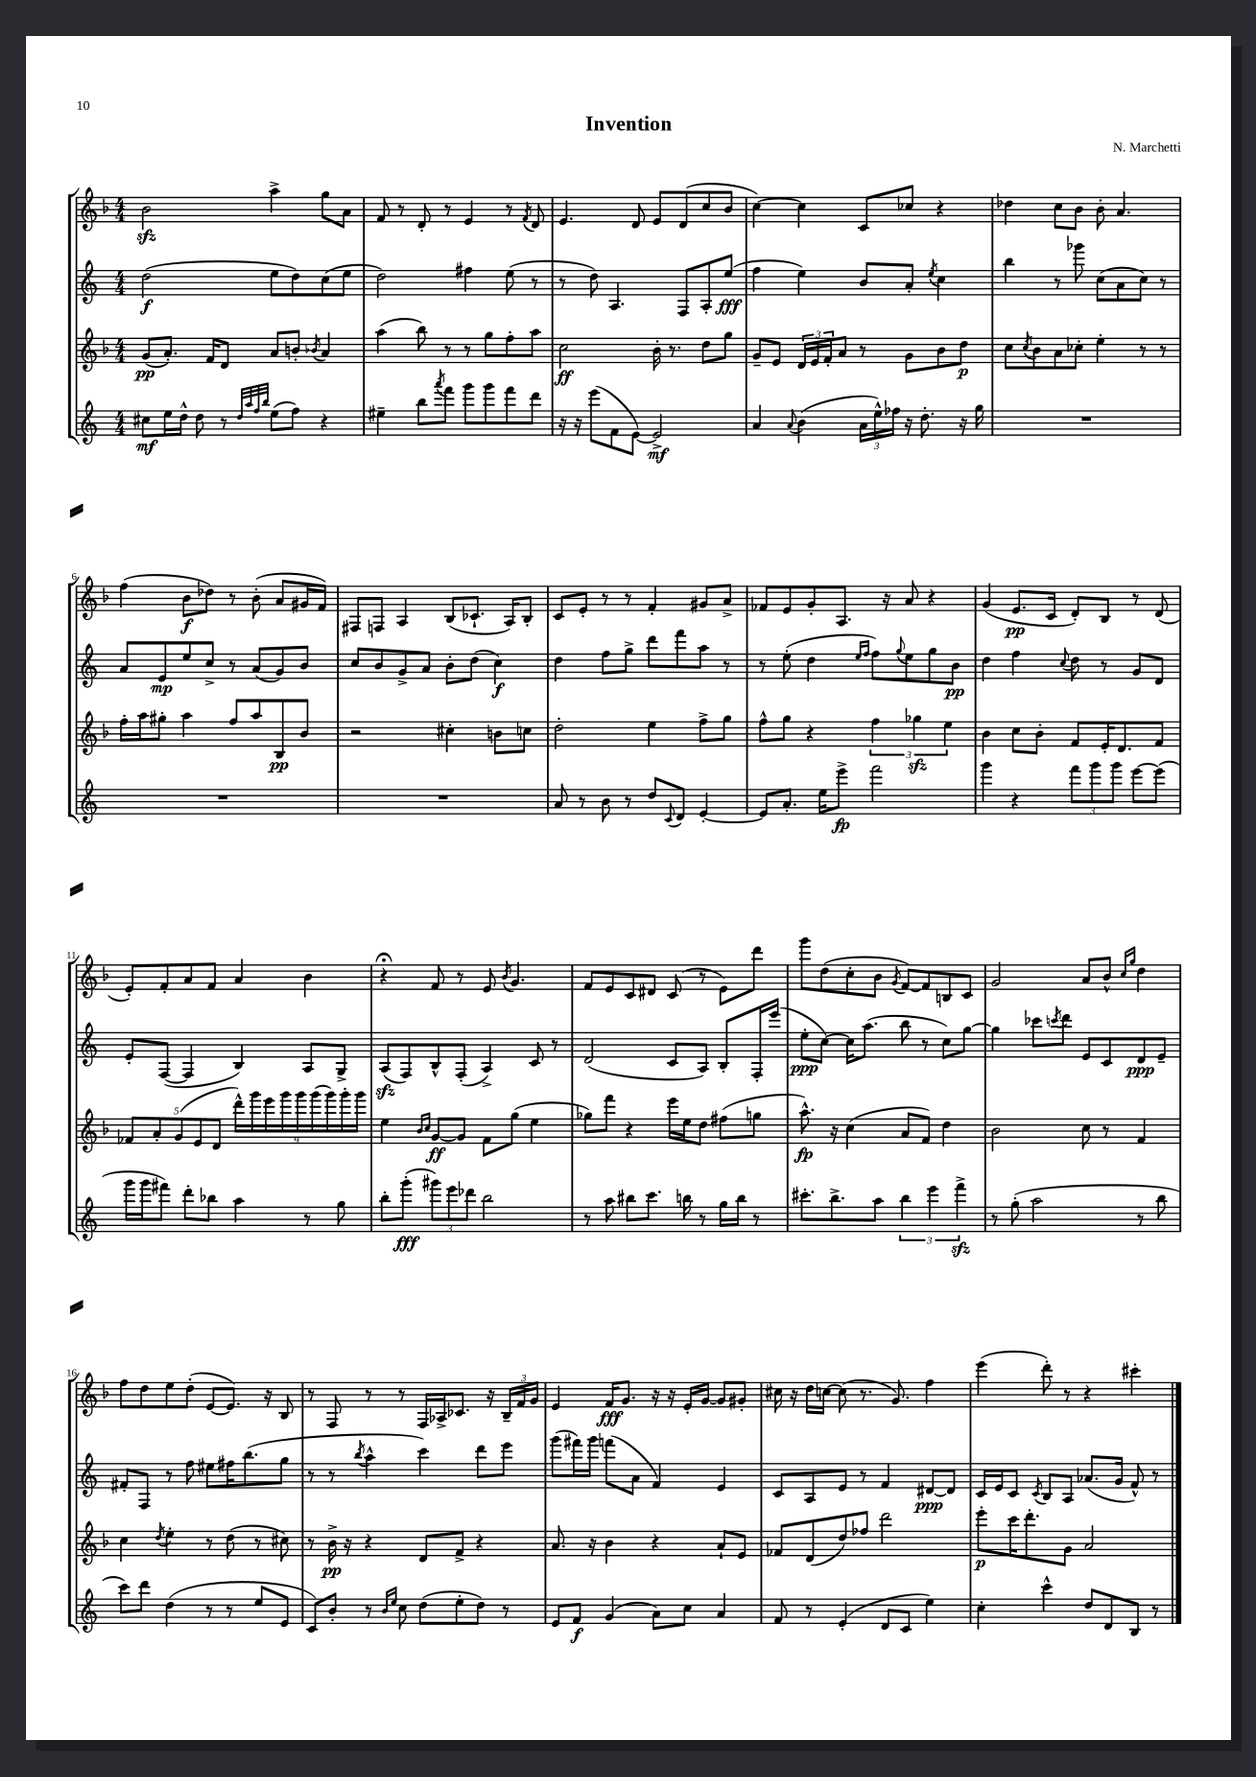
\header { title = "Invention" composer = "N. Marchetti" }
<<
\new StaffGroup <<
\new Staff = "s0" {
    \clef treble \key f \major \numericTimeSignature \time 4/4
    bes'2\sfz a''4-> g''8 a'8 |
    f'8 r8 d'8-. r8 e'4 r8 \acciaccatura { f'8 } d'8 |
    e'4. d'8 e'8 d'8( c''8 bes'8 |
    c''4~) c''4 c'8 ces''8 r4 |
    des''4 c''8 bes'8 bes'8-. a'4. |
    f''4( bes'8\f des''8) r8 bes'8-.( a'8 gis'16 f'16) |
    fis8 f8 a4 bes8( ces'8.-! a16) bes8-. |
    c'8 e'8-. r8 r8 f'4-. gis'8 a'8-> |
    fes'8 e'8 g'8-. a8. r16 a'8 r4 |
    g'4( e'8.\pp c'16 d'8-.) bes8 r8 d'8( |
    e'8-.) f'8-. a'8 f'8 a'4 bes'4 |
    r4\fermata f'8 r8 e'8 \acciaccatura { bes'8 } g'4. |
    f'8 e'8 c'8 dis'8 c'8( r8 e'8) d'''8 |
    g'''8 d''8( c''8-. bes'8 \acciaccatura { g'8 } f'8~) f'8 b8 c'8 |
    g'2 a'8 bes'8-^ \grace { c''16 g''16 } d''4 |
    f''8 d''8 e''8 d''8-.( e'8~ e'8.) r16 bes8 |
    r8 f8 r8 r8 f16 aes16-> ces'8. r16 \tuplet 3/2 { bes16-- f'16 g'16 } |
    e'4 f'16\fff g'8. r16 r16 e'16-. g'16~ g'8 gis'8-. |
    cis''16 r16 d''16 c''16~ c''8( r8. g'8.) f''4 |
    e'''4( d'''8-.) r8 r4 cis'''4-. \bar "|." |
}
\new Staff = "s1" {
    \clef treble \key c \major \numericTimeSignature \time 4/4
    d''2\f( e''8 d''8) c''8( e''8 |
    d''2) fis''4 e''8( r8 |
    r8 d''8) a4. f8 a8-. e''8\fff( |
    f''4 e''4) b'8 a'8-. \acciaccatura { e''8 } c''4 |
    b''4 r8 ges'''8 c''8( a'8 c''8) r8 |
    a'8 e'8\mp e''8 c''8-> r8 a'8( g'8) b'8 |
    c''8 b'8 g'8-> a'8 b'8-. d''8( c''4\f) |
    d''4 f''8 g''8-> d'''8 f'''8 a''8 r8 |
    r8 e''8-.( d''4 \grace { e''16 f''16 } f''8) \appoggiatura { g''8 } e''8 g''8 b'8\pp |
    d''4 f''4 \appoggiatura { c''8 } d''8 r8 g'8 d'8 |
    e'8-. f8~( f4 b4) a8 g8-> |
    a8\sfz( f8) b8-^ f8-.( a4->) c'8 r8 |
    d'2( c'8 a8) b8-. f16-. e'''16( |
    e''8-.\ppp c''8~) c''16 a''8.( b''8 r8 c''8) g''8~ |
    g''4 ces'''8 \acciaccatura { c'''8 } d'''8 e'8 c'8 d'8\ppp e'8-- |
    fis'8-. f8 r8 f''8 eis''8 fis''16 b''8.( g''8 |
    r8 r8 \acciaccatura { b''8 } a''4-^ c'''4) d'''8 e'''8 |
    g'''8( fis'''16) g'''16 f'''8( a'8 f'4) e'4 |
    c'8 a8 e'8 r8 f'4 dis'8~\ppp dis'8 |
    c'16 e'16 c'8 \acciaccatura { c'8 } b8 a8 aes'8.( g'16 f'8-^) r8 \bar "|." |
}
\new Staff = "s2" {
    \clef treble \key f \major \numericTimeSignature \time 4/4
    g'8\pp( a'8.-.) f'16 d'8 a'8 b'8-. \acciaccatura { bes'8 } a'4 |
    a''4( bes''8) r8 r8 g''8 f''8-. a''8 |
    c''2\ff bes'16-. r8. d''8 g''8 |
    g'8-- e'8 \tuplet 3/2 { d'16 e'16 f'16-. } a'8 r8 g'8 bes'8 d''8\p |
    c''8 \acciaccatura { c''8 } bes'8 a'8 ces''8-. e''4-. r8 r8 |
    f''16-. a''16 gis''8-. a''4 f''8 a''8 bes8\pp bes'8 |
    r2 cis''4-. b'8 c''8 |
    d''2-. e''4 f''8-> g''8 |
    f''8-^ g''8 r4 \tuplet 3/2 { f''4 ges''4\sfz e''4 } |
    bes'4 c''8 bes'8-. f'8 e'16-. d'8. f'8 |
    \tuplet 5/4 { fes'8 a'8-. g'8( e'8 d'8 } \tuplet 9/8 { d'''16-^) g'''16 e'''16 g'''16 g'''16 g'''16( g'''16) g'''16-. g'''16 } |
    e''4 \grace { bes'16 c''16 } g'8~\ff g'8 f'8 g''8( e''4 |
    ges''8) f'''8 r4 e'''16 e''16 d''8 fis''8( g''8 |
    a''8.-^\fp) r16 c''4( a'8 f'8) d''4 |
    bes'2 c''8 r8 f'4 |
    c''4 \acciaccatura { d''8 } e''4-. r8 d''8( r8 cis''8) |
    r8 bes'16->\pp r16 r4 d'8 f'8-> r4 |
    a'8. r16 bes'4 r4 a'8-! e'8 |
    fes'8 d'8( d''8) fes''8 d'''2 |
    e'''8-.\p c'''16 d'''8.-. g'8 a'2 \bar "|." |
}
\new Staff = "s3" {
    \clef treble \key c \major \numericTimeSignature \time 4/4
    cis''8\mf e''16 d''16-^ d''8 r8 \grace { d''32 a''32 f''32 b''32 } e''8( f''8) r4 |
    eis''4-- b''8 \acciaccatura { a'''8 } f'''8 g'''8 g'''8 f'''8 d'''8 |
    r16 r16 e'''8( f'8 e'8~) e'2->\mf |
    a'4 \appoggiatura { a'8 } b'4( \tuplet 3/2 { a'16 e''16-^) fes''16 } r16 d''8.-. r16 g''16 |
    R1 |
    R1 |
    R1 |
    a'8 r8 b'8 r8 d''8 \appoggiatura { c'8 } d'8 e'4~-. |
    e'8 a'8.-. e''16 e'''8->\fp f'''2 |
    g'''4 r4 \tuplet 3/2 { f'''8 g'''8 g'''8 } e'''8~ e'''8( |
    g'''16 g'''16 fis'''8) d'''8-. bes''8 a''4 r8 g''8 |
    b''8-. g'''8-.\fff( \tuplet 3/2 { gis'''8) e'''8 des'''8 } b''2 |
    r8 a''8 bis''8 c'''8. b''16 r8 g''16 b''16 r8 |
    cis'''8.-. b''8.-> a''8 \tuplet 3/2 { b''4 e'''4 f'''4->\sfz } |
    r8 g''8-.( a''2 r8 b''8 |
    c'''8) d'''8 d''4( r8 r8 e''8 e'8 |
    c'8) b'8-. r8 \grace { b'16 e''16 } c''8 d''8( e''8-. d''8) r8 |
    e'8 f'8\f g'4( a'8) c''8 a'4 |
    f'8 r8 e'4-.( d'8 c'8 e''4) |
    c''4-. c'''4-^ d''8 d'8 b8 r8 \bar "|." |
}
>>
>>
